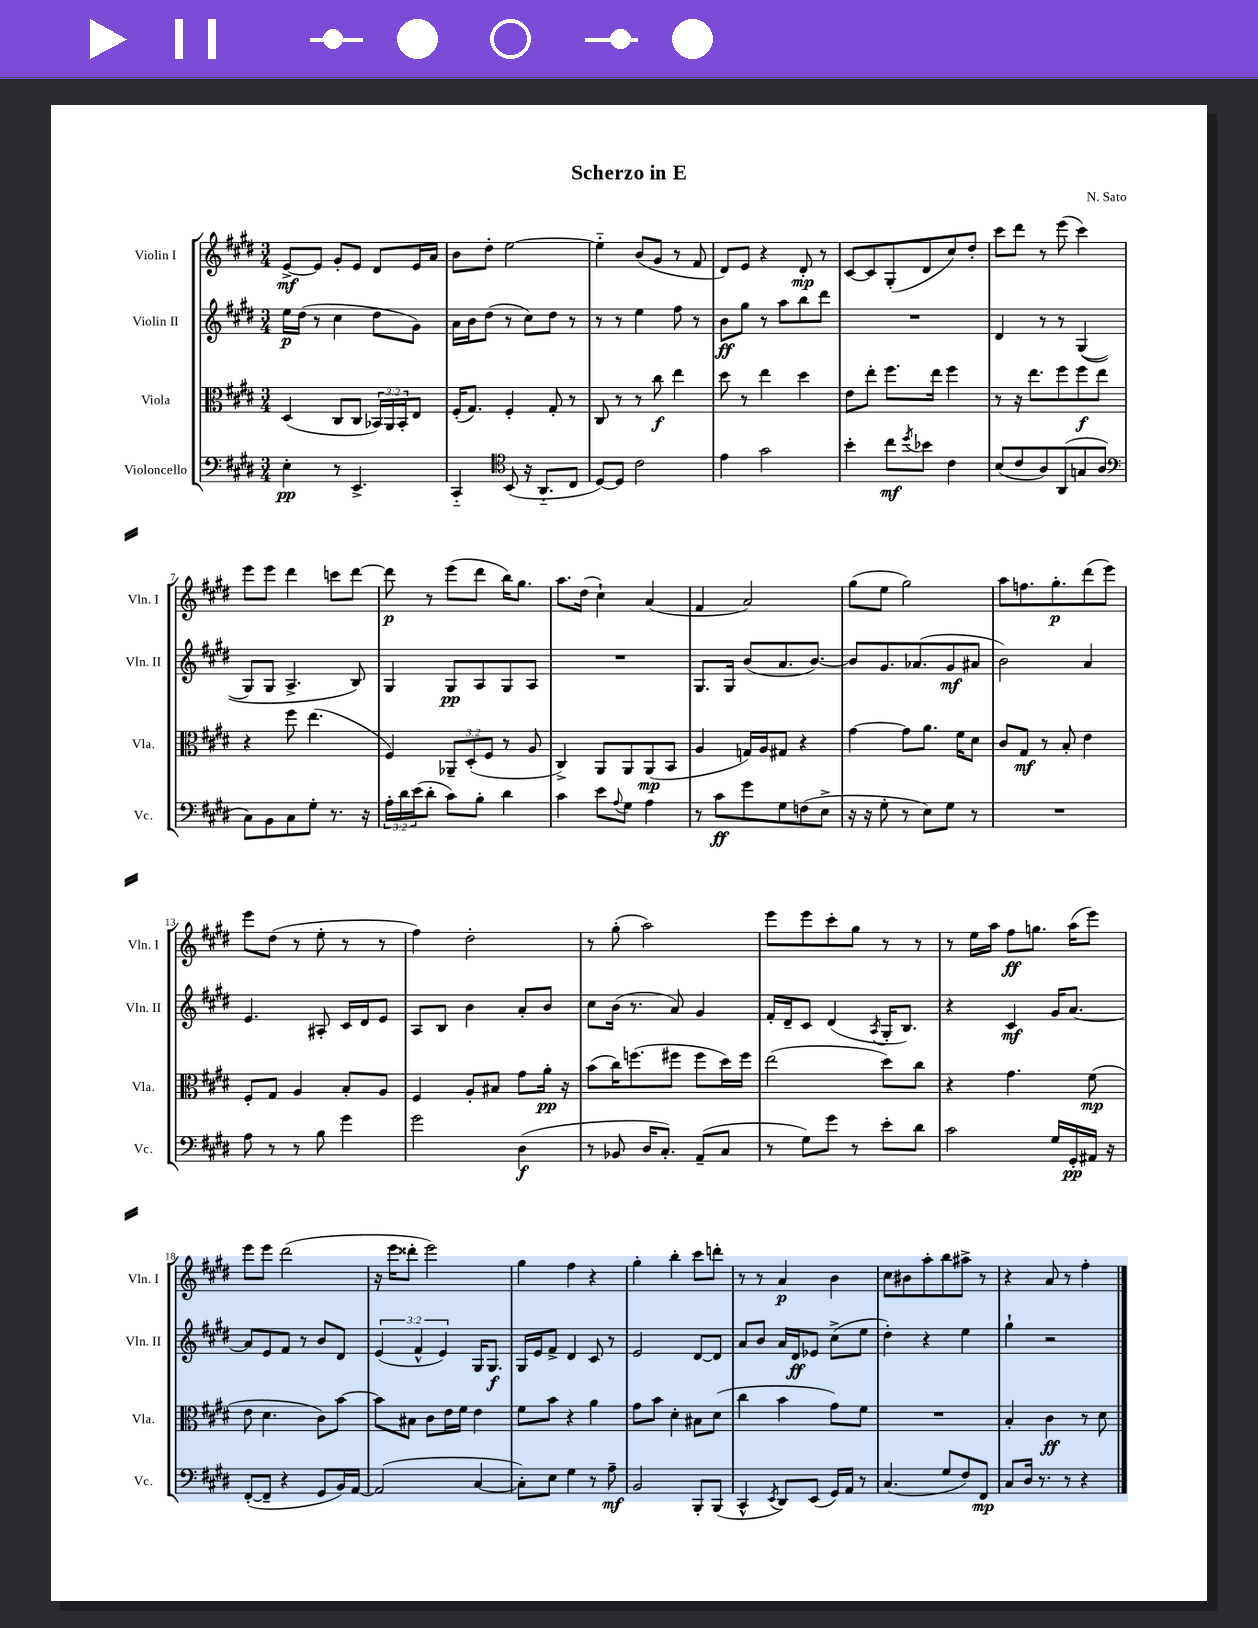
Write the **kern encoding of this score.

**kern	**kern	**kern	**kern
*staff4	*staff3	*staff2	*staff1
*clefF4	*clefC3	*clefG2	*clefG2
*k[f#c#g#d#]	*k[f#c#g#d#]	*k[f#c#g#d#]	*k[f#c#g#d#]
*M3/4	*M3/4	*M3/4	*M3/4
4E'\	(4D#/	16ee\LL	[8e^/L
.	.	(16dd#\JJ	.
.	.	8r	8e/]J
8r	8C#/L	4cc#\	8g#'/L
4.EE^/	8C#/J	.	8e/J
.	24BB-/LL)	8dd#\L	8d#/L
.	24AA/	.	.
.	24BB-'/J	.	.
.	8E/J	8g#\J)	16e/L
.	.	.	16a/JJ
=	=	=	=
4CC#'~/	(16F#'/LK	16a\LL	8b\L
.	8.G#/J)	16b\J	.
.	.	(8dd#\J	8dd#'\J
*clefC4	*	*	*
(8BB/	4F#'/	8r	[2ee\
16r	.	8cc#\L)	.
8.AA'~/L	.	.	.
.	8G#'/	8dd#\J	.
8C#/J	8r	8r	.
=	=	=	=
[8D#/L)	8C#/	8r	4ee'~\]
8D#/]J	8r	8r	.
2c#\	8r	4ee\	(8b/L
.	8cc#\	.	8g#/J
.	4ee\	8ff#\	8r
.	.	8r	8f#/
=	=	=	=
4e\	8dd#\	8b\L	8d#/L)
.	8r	8gg#\J	8e/J
2g#\	4ee\	8r	4r
.	.	8aa\L	.
.	4dd#\	8bb\	8d#'/
.	.	8ddd#\J	8r
=	=	=	=
4b'\	8e\L	2.r	[8c#/L
.	8ee'\J	.	8c#/]
8cc#\L	8.ff#\L	.	(8G#'/
8qdd#/	.	.	.
8b-\J	.	.	8d#/
.	16ee\Jk	.	.
4c#\	4ff#\	.	8cc#/)
.	.	.	8dd#'/J
=	=	=	=
(8B/L	8r	4d#/	8ccc#\L
8c#/	16r	.	8ddd#\J
.	8.ee\L	.	.
8A/)	.	8r	8r
(8AA/	8ff#\	8r	(8eee\
8G/	8ff#\	&((4G#/	4ccc#\)
8A/J	8ee\J	.	.
=	=	=	=
*clefF4	*	*	*
8C#\L)	4r	8G#/L)	8eee\L
8BB\	.	8G#/J	8eee\J
8C#\	8ff#\	4.A^/	4ddd#\
8G#'\J	(4.ee\	.	.
8.r	.	.	8ccc\L
.	.	8B/&)	[8ddd#\J
16r	.	.	.
=	=	=	=
24A'\LL	4F#/)	4G#/	8ddd#\]
24d#\	.	.	.
(24e\J	.	.	.
8d#'\J	.	.	8r
8c#\L)	12AA-~/L	8G#/L	(8eee\L
.	(12D#'/	.	.
8B'\J	.	8A/	8ddd#\J
.	12F#/J	.	.
4d#\	8r	8G#/	16bb\LK)
.	.	.	8.gg#\J
.	8A/	8A/J	.
=	=	=	=
4c#\	4C#^/)	2.r	8.aa\L
.	.	.	(16dd#\Jk
8e\L	8AA/L	.	4cc#`\)
8qqA/	.	.	.
8G#\J	8AA/	.	.
4A\	(8AA/	.	(4a/
.	8BB/J	.	.
=	=	=	=
8r	4A/	8.G#/L	4f#/
8c#\L	.	.	.
.	.	16G#/Jk	.
8g#\	16G/LL)	(8b/L	2a/)
.	16A/J	.	.
8G#\	8G#/J	8.a/	.
(8F\	4r	.	.
.	.	[8.b/J)	.
8E^\J	.	.	.
=	=	=	=
16r	[4g#\	8b/]L	(8gg#\L
16r	.	.	.
8G#'\	.	8.g#/	8ee\J
8r	8g#\]L	.	2gg#\)
.	.	(8.a-/	.
8E\L)	8.a\J	.	.
8G#\J	.	8g#/	.
.	16f#\LK	.	.
8r	8d#\J	8a#/J	.
=	=	=	=
2.r	8c#/L	2b\)	8aa\L
.	8G#/J	.	8.ff\
.	8r	.	.
.	.	.	8.gg#'\
.	8B'/	.	.
.	4e\	4a/	(8ddd#\
.	.	.	8eee\J)
=	=	=	=
8A\	8F#'/L	4.e/	8eee\L
8r	8G#/J	.	(8dd#\J
8r	4A/	.	8r
8B\	.	8A#'/	8ee'\
4g#\	8B'/L	16c#/LL	8r
.	.	16d#/J	.
.	8A/J	8e/J	8r
=	=	=	=
2g#\	4F#/	8A/L	4ff#\)
.	.	8B/J	.
.	8A'/L	4b\	2dd#'\
.	8B#/J	.	.
(4D#\	8g#\L	8a'/L	.
.	16a'\Jk	8b/J	.
.	16r	.	.
=	=	=	=
8r	(8b\L	8cc#\L	8r
8BB-/	16cc#\K)	(16b\Jk	(8gg#'\
.	(8.ff\	8.r	.
16D#/LK	.	.	2aa\)
8.C#'/J)	.	.	.
.	8ff#\J	8a/)	.
(8AA~/L	8ff#\L	4g#/	.
8C#/J	16dd#\L)	.	.
.	16ff#\JJ	.	.
=	=	=	=
8r	(2ee\	16f#'/LL	8eee\L
.	.	16d#~/J	.
8G#\L)	.	8c#/J	8eee\
8g#\J	.	(4d#/	8ccc#'\
8r	.	.	8gg#\J
.	.	8qA/	.
8e'\L	8dd#\L)	16G#'/LK	8r
.	.	8.B/J)	.
8d#\J	8cc#\J	.	8r
=	=	=	=
2c#\	4r	4r	8r
.	.	.	16ee\LL
.	.	.	16aa\JJ
.	4.g#\	4c#/	8ff#\L
.	.	.	8.gg\J
16G#/LL	.	16g#/LK	.
16GG#'/	.	[8.a/J	(16aa\LK
16AA#/JJ	(8f#\	.	8eee\J)
16r	.	.	.
=	=	=	=
([8FF#'/L	8e\	8a/]L	8eee\L
8FF#~/]J	4.d#\	8e/	8eee\J
4r	.	8f#/J	(2ddd#\
.	.	8r	.
8GG#/L	8c#\L)	8b/L	.
16BB/L)	[8b\J	8d#/J	.
[16AA/JJ	.	.	.
=	=	=	=
(2AA/]	8b\]L	(6e/	16r
.	.	.	16eee\LK
.	8B#\J	.	8ddd##'\J
.	.	6f#^^/	.
.	8c#\L	.	2eee\)
.	.	6e/)	.
.	16e\L	.	.
.	16f#\JJ	.	.
[4C#/	4e\	16G#/LK	.
.	.	8.G#/J	.
=	=	=	=
8C#'\]L)	8f#\L	16G#/LL	4gg#\
.	.	16e/J	.
8E\J	8b\J	8f#^/J	.
4G#\	4r	4d#/	4ff#\
8r	4a\	8c#/	4r
8A~\	.	8r	.
=	=	=	=
2BB/	8g#\L	2e/	4gg#'\
.	8b\J	.	.
.	4d#'\	.	4bb'\
8BBB'/L	8B#\L	[8d#/L	8ccc#\L
(8BBB/J	(8d#\J	8d#/]J	8ddd'\J
=	=	=	=
4CC#^^/	4cc#\	8a/L	8r
.	.	8b/J	8r
8qEE/	.	.	.
8DD#/L)	4b\	16a/LL	4a/
.	.	16d#/J	.
(8EE/J	.	8e-/J	.
16GG#/LL)	8g#\L)	(8cc#^\L	4b\
16AA/JJ	.	.	.
8r	8f#\J	8ee\J	.
=	=	=	=
(4.C#/	2.r	4dd#'\)	8cc#\L
.	.	.	8b#\
.	.	4r	8aa'\
8G#/L	.	.	8bb\
8F#/)	.	4ee\	8aa#^\J
8FF#/J	.	.	8r
=	=	=	=
8C#/L	4B'/	4gg#`\	4r
16D#/Jk	.	.	.
8.r	.	.	.
.	4c#\	2r	8a/
8r	.	.	8r
4r	8r	.	4ff#'\
.	8d#\	.	.
==	==	==	==
*-	*-	*-	*-
